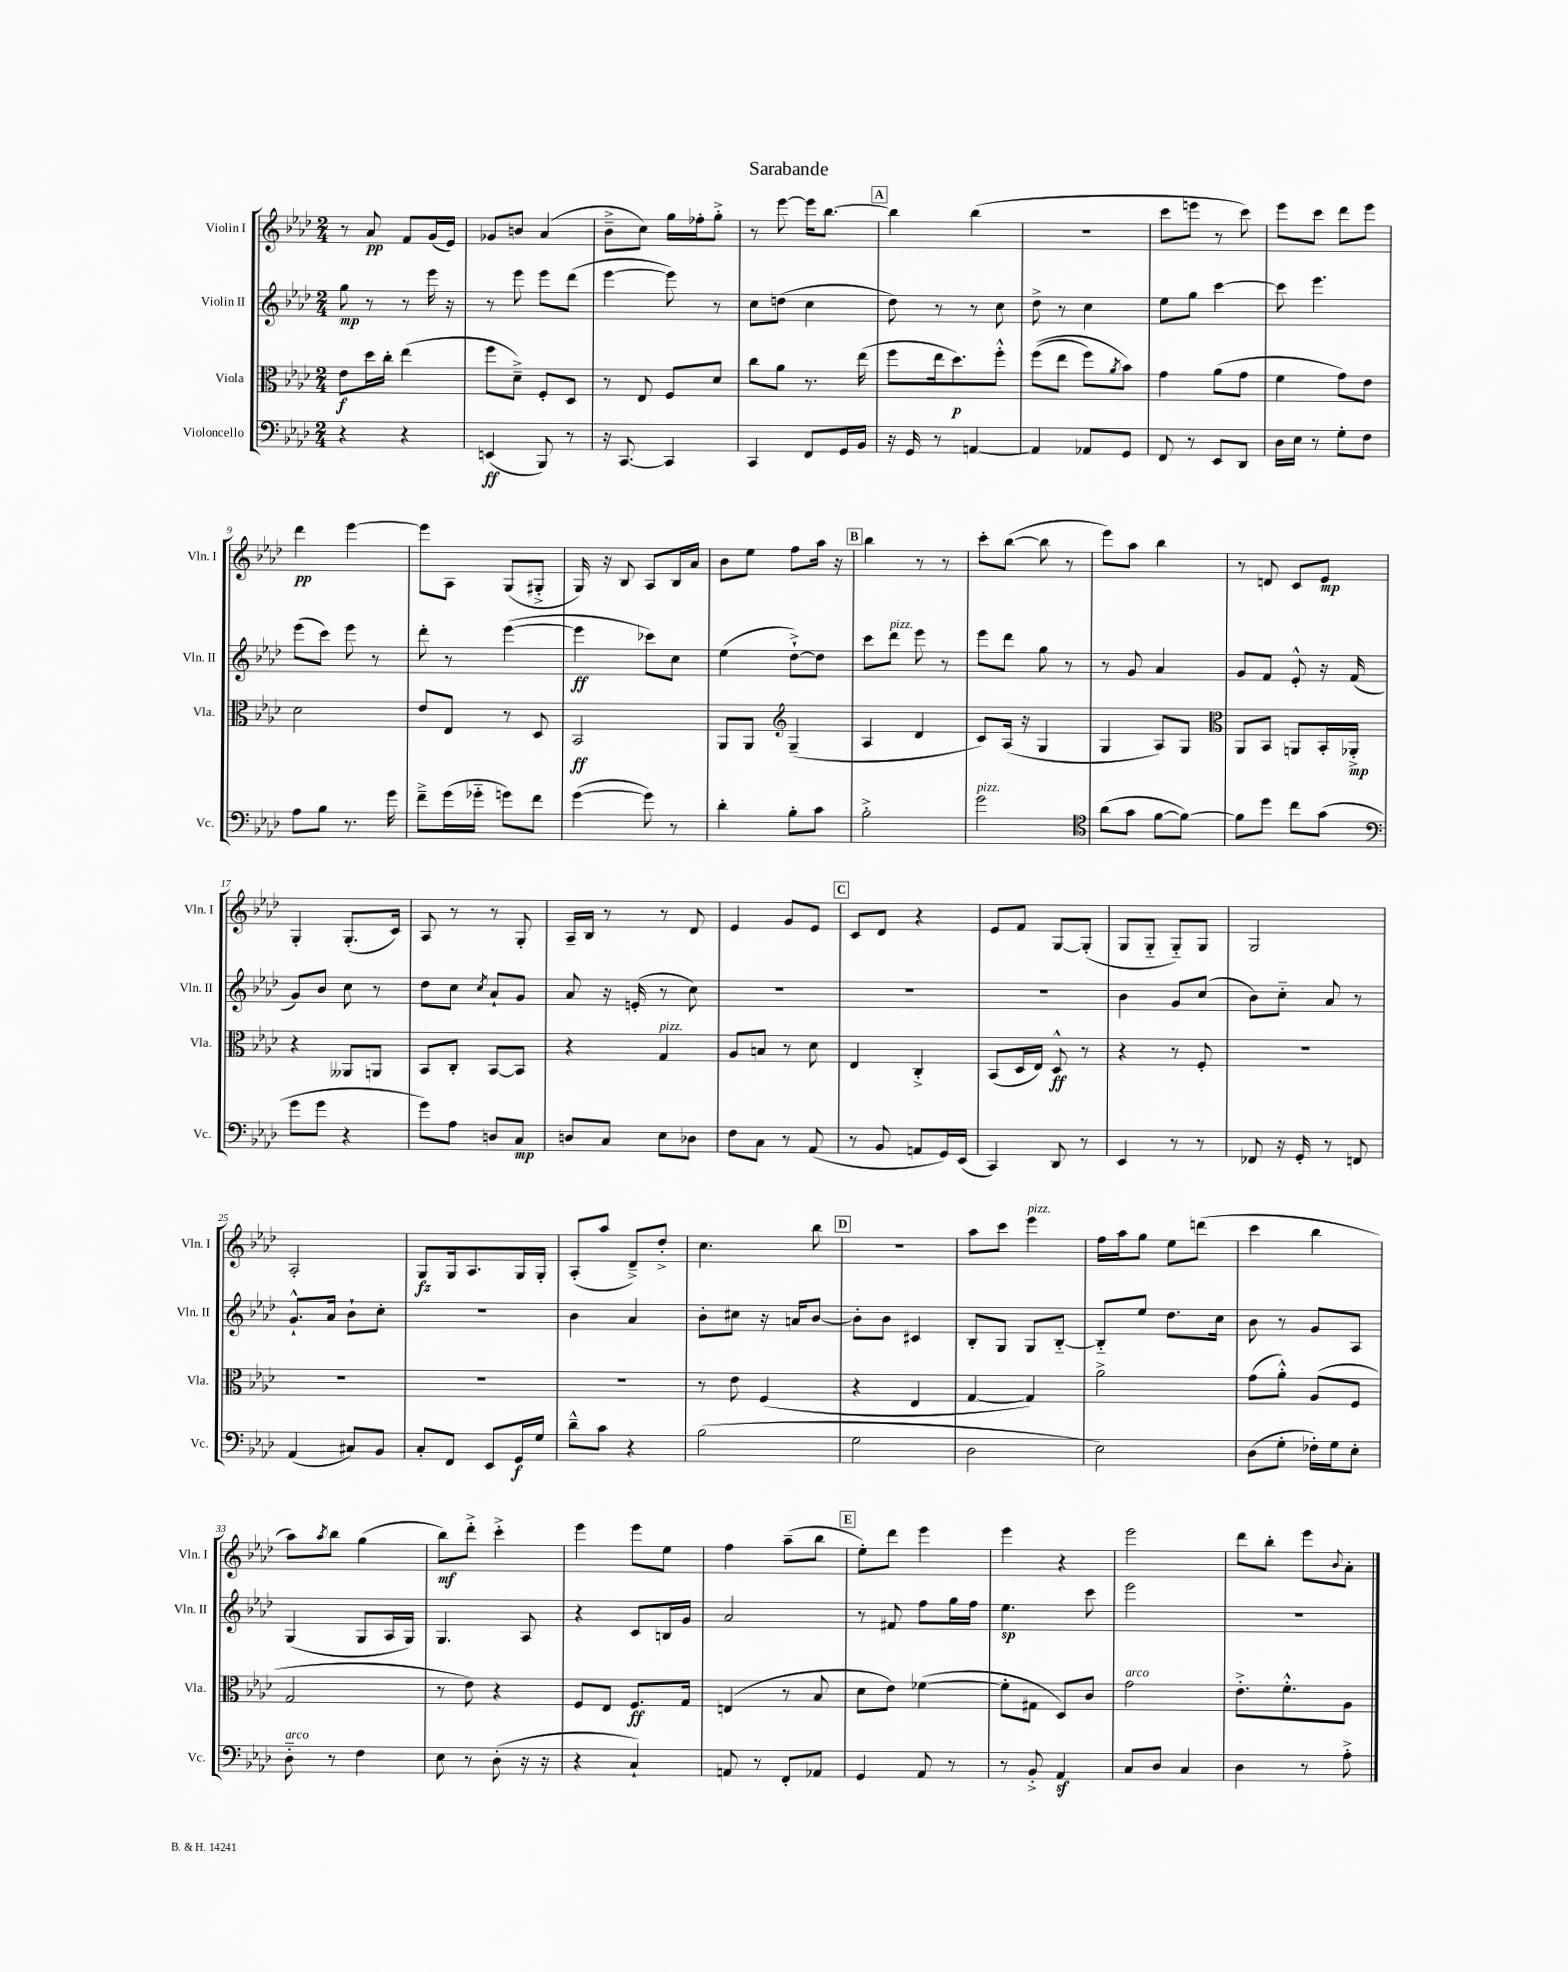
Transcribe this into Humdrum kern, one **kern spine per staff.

**kern	**kern	**kern	**kern
*staff4	*staff3	*staff2	*staff1
*clefF4	*clefC3	*clefG2	*clefG2
*k[b-e-a-d-]	*k[b-e-a-d-]	*k[b-e-a-d-]	*k[b-e-a-d-]
*M2/4	*M2/4	*M2/4	*M2/4
4r	8e-\L	8gg\	8r
.	16dd-\L	8r	8a-/
.	16cc'\JJ	.	.
4r	(4ee-\	8r	8f/L
.	.	16eee-\	(16g/L
.	.	16r	16e-/JJ)
=	=	=	=
(4EE/	8ff\L	8r	8g-/L
.	8d-~^\J)	8eee-\	8b/J
8BBB-/)	8F'/L	8eee-\L	(4a-/
8r	8D-/J	(8ddd-\J	.
=	=	=	=
16r	8r	[4eee-\	8b-~^\L
[8.CC/	.	.	.
.	8E-/	.	8cc\J)
4CC/]	8F/L	8eee-\])	16gg\LL
.	.	.	16ff-'\J
.	8d-/J	8r	8gg'^\J
=	=	=	=
4CC/	8cc\L	8cc\L	8r
.	8a-\J	(8dd\J	[8eee-\
8FF/L	8.r	4cc\	16eee-\]LK
.	.	.	[8.bb-\J
16GG/L	.	.	.
16BB-/JJ	(16ee-\	.	.
=	=	=	=
16r	8ff\L	8dd-\)	4bb-\]
16GG/	.	.	.
8r	16ee-\k	8r	.
.	8.dd-\)	.	.
[4AA/	.	8r	(4bb-\
.	8ff'^^\J	8cc\	.
=	=	=	=
4AA/]	&((8ff\L	8dd-^\	2r
.	8ee-\J	8r	.
8AA-/L	8ff\L)	4cc\	.
.	8qa-/	.	.
8GG/J	8b-\J&)	.	.
=	=	=	=
8FF/	4g\	8ee-\L	8ccc\L
8r	.	8gg\J	8eee\J
8EE-/L	(8a-\L	[4ccc\	8r
8DD-/J	8g\J	.	8ccc\)
=	=	=	=
16D-\LL	4f\	8ccc\]	8eee-\L
16E-\JJ	.	.	.
8r	.	4.eee-\	8ccc\J
8G'\L	8g\L)	.	8ddd-\L
8F\J	8e-\J	.	8eee-\J
=	=	=	=
8A-\L	2d-\	(8eee-\L	4ddd-\
8B-\J	.	8ccc\J)	.
8.r	.	8eee-\	[4eee-\
.	.	8r	.
16g\	.	.	.
=	=	=	=
8f~^\L	8e-/L	8ddd-'\	8eee-\]L
(16g\L	8E-/J	8r	8A-\J
16g-'~\JJ	.	.	.
8g\L)	8r	([4eee-\	(8G/L
8f\J	8D-/	.	8G#'^/J
=	=	=	=
([4g\	2BB-/	4eee-\]	16G/)
.	.	.	16r
.	.	.	8B-/
8g\])	.	8ccc-\L)	8A-/L
8r	.	8cc\J	16B-/L
.	.	.	16a-/JJ
=	=	=	=
4d-'\	8AA-/L	(4ee-\	8b-\L
.	8AA-/J	.	8ee-\J
*	*clefG2	*	*
8B-'\L	(4G~/	[8dd-`^\L)	8ff\L
8c\J	.	8dd-\]J	16aa-\Jk
.	.	.	16r
=	=	=	=
2B-'^\	4A-/	8ccc\L	4bb-\
.	.	8ddd-\J	.
.	4d-/	8eee-\	8r
.	.	8r	8r
=	=	=	=
2g\	8c/L)	8eee-\L	8ccc'\L
.	(16A-/Jk	8ddd-\J	([8bb-\J
.	16r	.	.
.	4G/	8gg\	8bb-\]
.	.	8r	8r
=	=	=	=
*clefC4	*	*	*
(8a-\L	4G/	8r	8eee-\L)
8g\J	.	8g/	8aa-\J
[8f\L	8A-/L)	4a-/	4bb-\
8f\_J)	8G/J	.	.
=	=	=	=
*	*clefC3	*	*
8f\]L	8AA-/L	8g/L	8r
8dd-\J	8BB-/J	8f/J	8d/
8cc\L	8AA/L	8e-'^^/	8c/L
(8g\J	16BB-'/L	16r	8e-/J
.	16AA-'^/JJ	(16f/	.
=	=	=	=
*clefF4	*	*	*
8g\L	4r	8g/L)	4G'/
8g\J	.	8b-/J	.
4r	8AA--/L	8cc\	(8.G'/L
.	8AA/J	8r	.
.	.	.	16c/Jk)
=	=	=	=
8g\L)	8BB-/L	8dd-\L	8A-/
8A-\J	8C'/J	8cc\J	8r
.	.	8qcc/	.
8D/L	[8BB-/L	8a-`/L	8r
8C/J	8BB-/]J	8g/J	8G'/
=	=	=	=
8D/L	4r	8a-/	16A-~/LL
.	.	.	16B-/JJ
8C/J	.	16r	8r
.	.	(16e'/	.
8E-\L	4G/	8r	8r
8D-\J	.	8cc\)	8d-/
=	=	=	=
8F\L	8A-/L	2r	4e-/
8C\J	8B/J	.	.
8r	8r	.	8g/L
(8AA-/	8d-\	.	8e-/J
=	=	=	=
8r	4E-/	2r	8c/L
8BB-/	.	.	8d-/J
8AA/L	4C'^/	.	4r
16GG/L)	.	.	.
(16EE-/JJ	.	.	.
=	=	=	=
4CC/)	(8BB-/L	2r	8e-/L
.	16D-/L	.	8f/J
.	16E-/JJ)	.	.
8DD-/	8D-^^/	.	[8G/L
8r	8r	.	(8G'/]J
=	=	=	=
4EE-/	4r	4b-\	8G/L
.	.	.	8G'~/J
8r	8r	8g/L	8G'~/L)
8r	8F'/	(8cc/J	8G/J
=	=	=	=
8FF-/	2r	8b-\L)	2G/
16r	.	8cc'~\J	.
16GG'/	.	.	.
8r	.	8a-/	.
8FF/	.	8r	.
=	=	=	=
(4AA-/	2r	8.g`^^/L	2A-'/
.	.	16a-/Jk	.
8C#/L)	.	8b-`\L	.
8BB-/J	.	8cc'\J	.
=	=	=	=
8C'/L	2r	2r	8G/L
8FF/J	.	.	16G/k
.	.	.	8.A-/
8EE-/L	.	.	.
16GG/L	.	.	16G/L
16G/JJ	.	.	16G'/JJ
=	=	=	=
8d-~^^\L	2r	4b-\	(8A-'/L
8c\J	.	.	8aa-/J
4r	.	4a-/	8d-~^/L)
.	.	.	8dd-'^/J
=	=	=	=
(2B-\	8r	8b-'\L	4.cc\
.	8e-\	8cc#\J	.
.	(4F/	16r	.
.	.	16a/LK	.
.	.	[8b-/J	8bb-\
=	=	=	=
2G\	4r	8b-'\]L	2r
.	.	8b-\J	.
.	4E-/	4c#/	.
=	=	=	=
2D-\	[4G/	8B-'/L	8aa-\L
.	.	8G/J	8ccc\J
.	4G/])	8G/L	4eee-\
.	.	[8B-'~/J	.
=	=	=	=
2E-\)	2a-^\	8B-'~/]L	16ff\LL
.	.	.	16aa-\J
.	.	8ee-/J	8gg\J
.	.	8.dd-\L	8ee-\L
.	.	.	(8ddd\J
.	.	16cc\Jk	.
=	=	=	=
(8D-\L	(8g\L	8b-\	4ccc\
8G'\J	8a-'^^\J)	8r	.
16F-'\LL)	(8A-/L	8g/L	4bb-\
16G\J	.	.	.
8E-'\J	8F/J	8A-/J	.
=	=	=	=
8D-'~\	2G/	(4G/	8aa-\L)
.	.	.	8qaa-/
8r	.	.	8bb-\J
4F\	.	8G/L	(4gg\
.	.	16A-/L	.
.	.	16G/JJ)	.
=	=	=	=
8E-\	8r	4.G/	8bb-\L)
8r	8e-\)	.	8ddd-'^\J
(8D-'\	4r	.	4ccc'^\
16r	.	8A-/	.
16r	.	.	.
=	=	=	=
4r	8F/L	4r	4eee-\
.	8E-/J	.	.
4C`/)	8.F/L	8c/L	8eee-\L
.	.	16B/L	8ee-\J
.	16G/Jk	16g/JJ	.
=	=	=	=
8AA/	(4E/	2a-/	4ff\
8r	.	.	.
8FF'/L	8r	.	(8aa-~\L
8AA-/J	8B-/	.	8bb-\J
=	=	=	=
4GG/	8d-\L	8r	8ee-'\L)
.	8e-\J)	8f#/	8ddd-\J
8AA-/	([4f-\	8ff\L	4eee-\
8r	.	16gg\L	.
.	.	16ff\JJ	.
=	=	=	=
8r	8f-'\]L	4.ee-\	4eee-\
8BB-'^/	8G#\J	.	.
4AA-/	8D-/L)	.	4r
.	8c/J	8ccc\	.
=	=	=	=
8C/L	2g\	2eee-\	2eee-\
8D-/J	.	.	.
4C/	.	.	.
=	=	=	=
4D-\	8.e-'^\L	2r	8ddd-\L
.	.	.	8bb-'\J
.	8.f'^^\	.	.
8r	.	.	8eee-\L
.	.	.	8qqb-/
8A-'^\	8A-\J	.	8a-'\J
==	==	==	==
*-	*-	*-	*-
